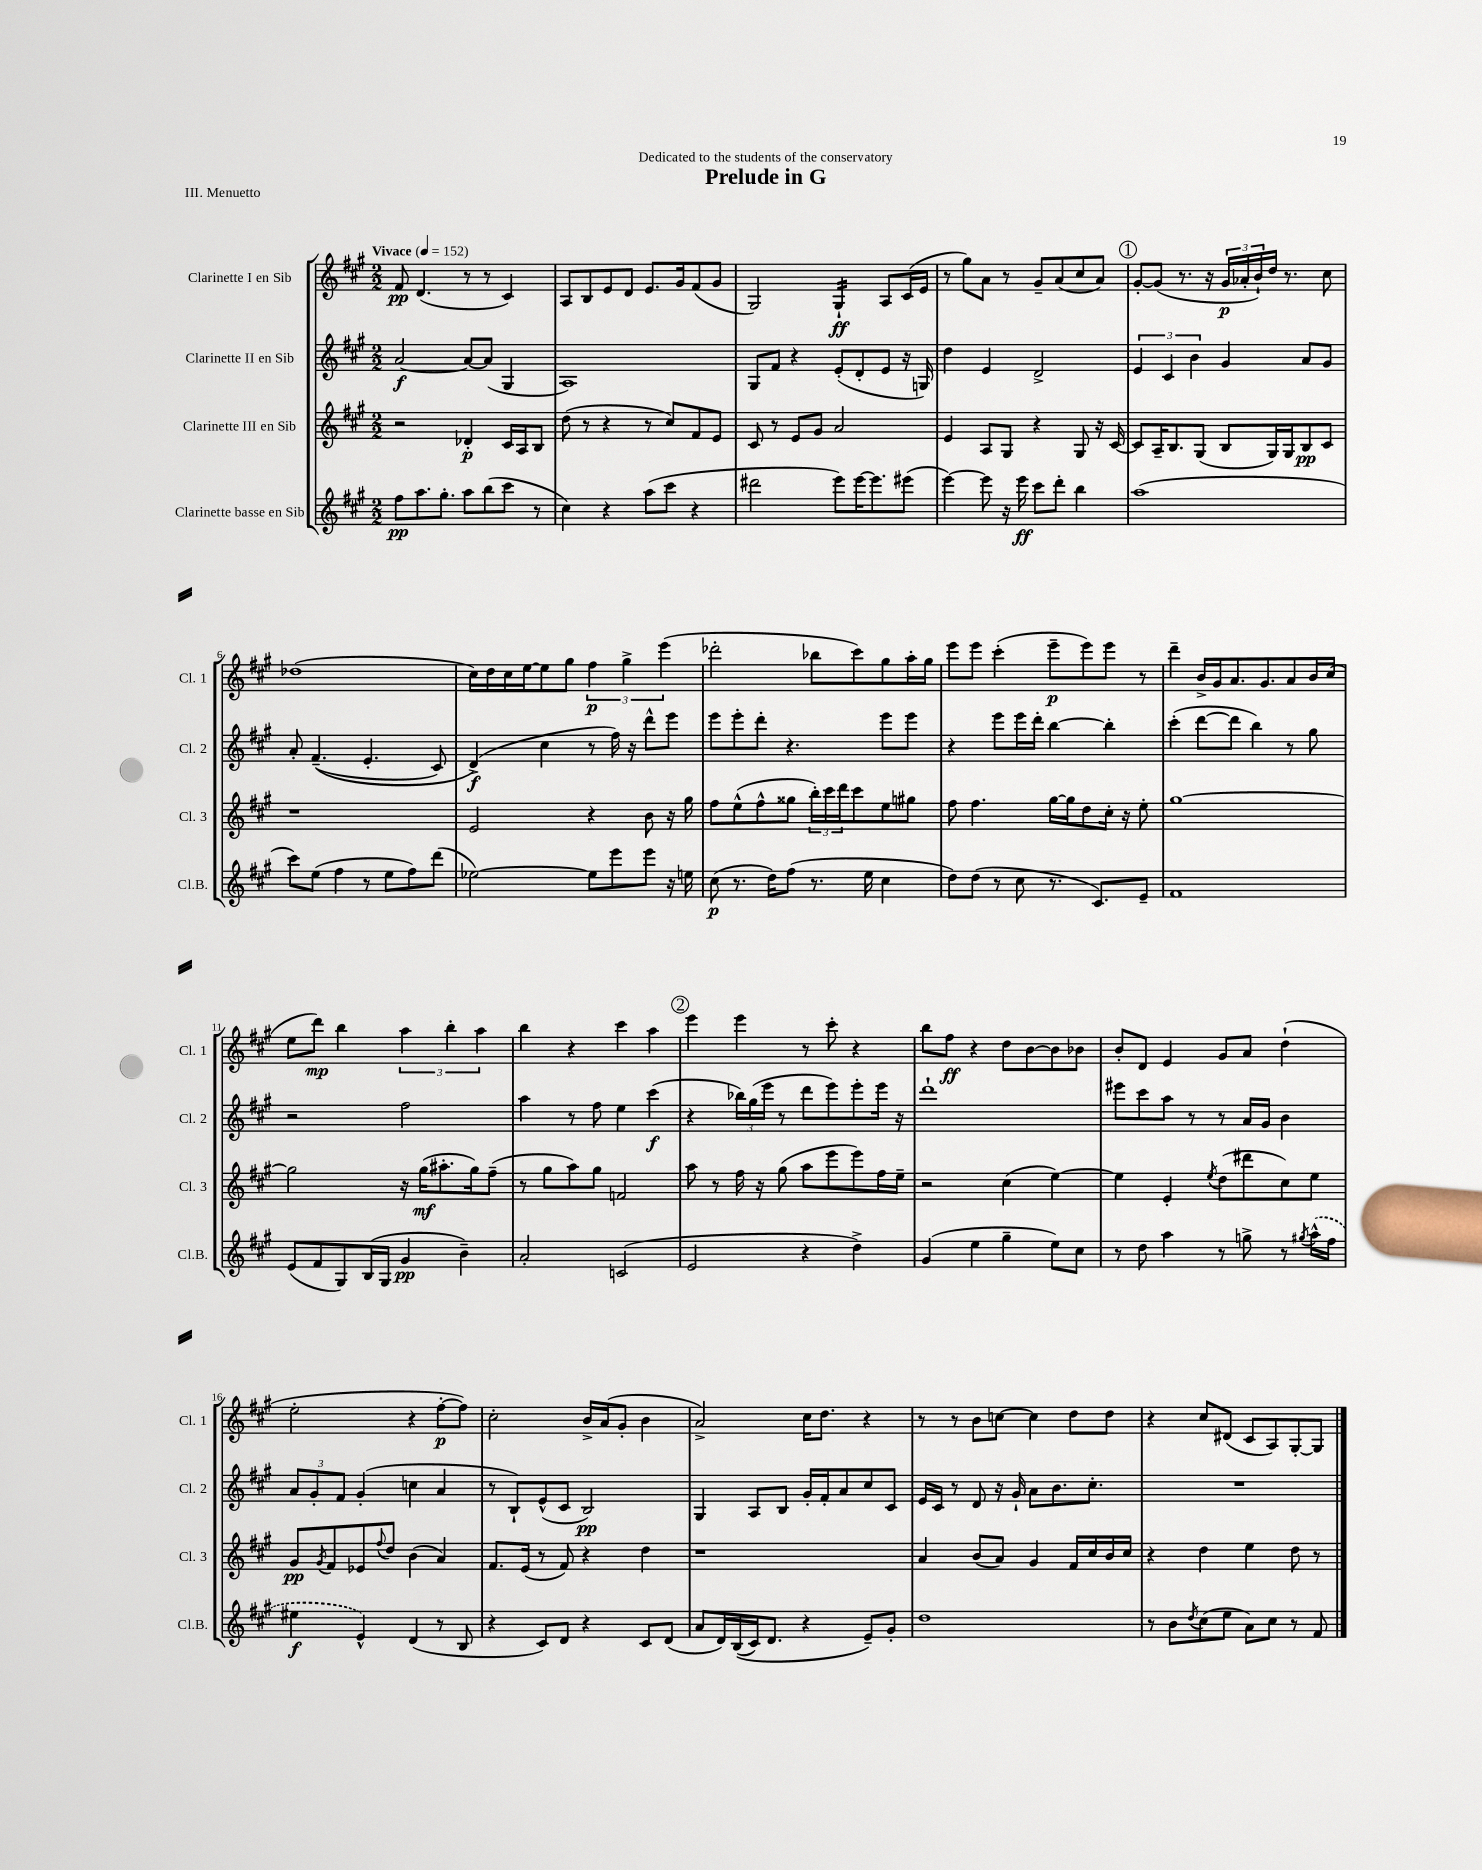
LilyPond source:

\header { title = "Prelude in G" dedication = "Dedicated to the students of the conservatory" piece = "III. Menuetto" }
<<
\new StaffGroup <<
\new Staff = "s0" \with { instrumentName = "Clarinette I en Sib" shortInstrumentName = "Cl. 1" } {
    \clef treble \key a \major \numericTimeSignature \time 2/2 \tempo "Vivace" 4 = 152
    fis'8\pp d'4.( r8 r8 cis'4) |
    a8 b8 e'8 d'8 e'8. gis'16 fis'8( gis'8 |
    gis2) gis4:16-!\ff a8 cis'16( e'16 |
    r8 gis''8) a'8 r8 gis'8-- a'8( cis''8 a'8) |
    \mark \markup { \circle "1" } gis'8~-. gis'8( r8. r16 \tuplet 3/2 { gis'16\p aes'16-. b'16-!) } d''16 r8. cis''8 |
    des''1( |
    cis''16) d''16 cis''16 e''16~ e''8 gis''8 \tuplet 3/2 { fis''4\p gis''4-> e'''4( } |
    des'''2-. bes''8 cis'''8) gis''8 a''16-. gis''16 |
    e'''8 e'''8 cis'''4-.( e'''8--\p e'''8) e'''8 r8 |
    d'''4-- b'16-> gis'16 a'8. gis'8. a'8 b'16 cis''16( |
    e''8 d'''8\mp) b''4 \tuplet 3/2 { a''4 b''4-. a''4 } |
    b''4 r4 cis'''4 a''4 |
    \mark \markup { \circle "2" } e'''4 e'''4 r8 cis'''8-. r4 |
    b''8 fis''8\ff r4 d''8 b'8~ b'8 bes'8 |
    b'8-. d'8 e'4 gis'8 a'8 d''4-!( |
    e''2-. r4 fis''8~-.\p fis''8) |
    cis''2-. b'16-> a'16( gis'8-. b'4 |
    a'2->) cis''16 d''8. r4 |
    r8 r8 b'8 c''8~ c''4 d''8 d''8 |
    r4 cis''8 dis'8( cis'8 a8) gis8~-. gis8 \bar "|." |
}
\new Staff = "s1" \with { instrumentName = "Clarinette II en Sib" shortInstrumentName = "Cl. 2" } {
    \clef treble \key a \major \numericTimeSignature \time 2/2
    a'2~\f a'8~ a'8( gis4 |
    a1) |
    gis8 fis'8 r4 e'8-.( d'8-. e'8 r16 g16) |
    d''4 e'4 d'2-> |
    \mark \markup { \circle "1" } \tuplet 3/2 { e'4 cis'4 b'4 } gis'4 a'8 gis'8 |
    a'8-. fis'4.--(\( e'4.-. cis'8) |
    d'4->\f(\) cis''4 r8 fis''16) r16 d'''8-^ e'''8 |
    e'''8 e'''8-. d'''8-. r4. e'''8 e'''8 |
    r4 e'''8 e'''16 d'''16-. b''4~ b''4-. |
    cis'''4-.( d'''8~ d'''8 b''4) r8 gis''8 |
    r2 fis''2 |
    a''4 r8 fis''8 e''4 cis'''4\f( |
    \mark \markup { \circle "2" } r4 \tuplet 3/2 { bes''16) gis''16( e'''16 } r8 d'''8 e'''8) e'''8-. e'''16 r16 |
    d'''1-! |
    eis'''8 cis'''8 a''8 r8 r8 a'16 gis'16 b'4 |
    \tuplet 3/2 { a'8 gis'8-. fis'8 } gis'4-.( c''4 a'4 |
    r8 b8-!) e'8-^( cis'8 b2\pp) |
    gis4 a8 b8 gis'16-. fis'16-. a'8 cis''8 cis'8 |
    e'16 cis'16 r8 d'8 r16 gis'16-! a'8 b'8. cis''8.-. |
    R1 \bar "|." |
}
\new Staff = "s2" \with { instrumentName = "Clarinette III en Sib" shortInstrumentName = "Cl. 3" } {
    \clef treble \key a \major \numericTimeSignature \time 2/2
    r2 des'4-.\p cis'16 a16 b8 |
    d''8( r8 r4 r8 cis''8) fis'8 e'8 |
    cis'8 r8 e'8 gis'8 a'2 |
    e'4 a8 gis8 r4 gis8 r16 cis'16~ |
    \mark \markup { \circle "1" } cis'8 a16-- b8. gis8( b8 gis16) gis16 b8\pp cis'8 |
    r1 |
    e'2 r4 b'8 r16 gis''16 |
    fis''8 e''8-^( fis''8-^ gisis''8 \tuplet 3/2 { b''16-.) cis'''16 d'''16 } cis'''8 e''8 gis''8 |
    fis''8 fis''4. gis''16~ gis''16 d''8 cis''16-. r16 e''8-. |
    gis''1~ |
    gis''2 r16 gis''16\mf( ais''8.-. gis''16) fis''8--( |
    r8 gis''8 a''8) gis''8 f'2 |
    \mark \markup { \circle "2" } a''8 r8 fis''16 r16 gis''8( a''8 e'''8 e'''8) fis''16 e''16-- |
    r2 cis''4( e''4~) |
    e''4 e'4-. \acciaccatura { e''8 } d''8( dis'''8 cis''8) e''8 |
    gis'8\pp \acciaccatura { gis'8 } fis'8 ees'8 \appoggiatura { fis''8 } d''8 b'4( a'4) |
    fis'8. e'16( r8 fis'8) r4 d''4 |
    r1 |
    a'4 b'8( a'8) gis'4 fis'16 cis''16 b'16 cis''16 |
    r4 d''4 e''4 d''8 r8 \bar "|." |
}
\new Staff = "s3" \with { instrumentName = "Clarinette basse en Sib" shortInstrumentName = "Cl.B." } {
    \clef treble \key a \major \numericTimeSignature \time 2/2
    fis''8\pp a''8. gis''8.-. a''8 b''8( cis'''8 r8 |
    cis''4) r4 a''8( cis'''8 r4 |
    dis'''2 e'''8) e'''16~ e'''8. eis'''8( |
    e'''4~) e'''8 r16 e'''16\ff cis'''8 d'''8-. b''4 |
    \mark \markup { \circle "1" } a''1( |
    cis'''8) e''8( fis''4 r8 e''8 fis''8) d'''8( |
    ees''2~) ees''8 e'''8 e'''8 r16 e''16 |
    cis''8\p( r8. d''16) fis''8( r8. e''16 cis''4 |
    d''8) d''8( r8 cis''8 r8. cis'8.) e'8-- |
    fis'1 |
    e'8( fis'8 gis8) b16( gis16 gis'4\pp b'4--) |
    a'2-. c'2( |
    \mark \markup { \circle "2" } e'2 r4 d''4->) |
    gis'4( e''4 gis''4-- e''8) cis''8 |
    r8 d''8 a''4 r8 g''8-> r8 \acciaccatura { gis''8 } \once \slurDashed a''16-^( fis''16 |
    eis''4\f e'4-^) d'4( r8 b8 |
    r4 cis'8) d'8 r4 cis'8 d'8( |
    a'8 d'16) b16(\( cis'16) d'8. r4 e'8--\) gis'8-. |
    d''1 |
    r8 b'8 \acciaccatura { d''8 } cis''8( e''8 a'8) cis''8 r8 fis'8 \bar "|." |
}
>>
>>
